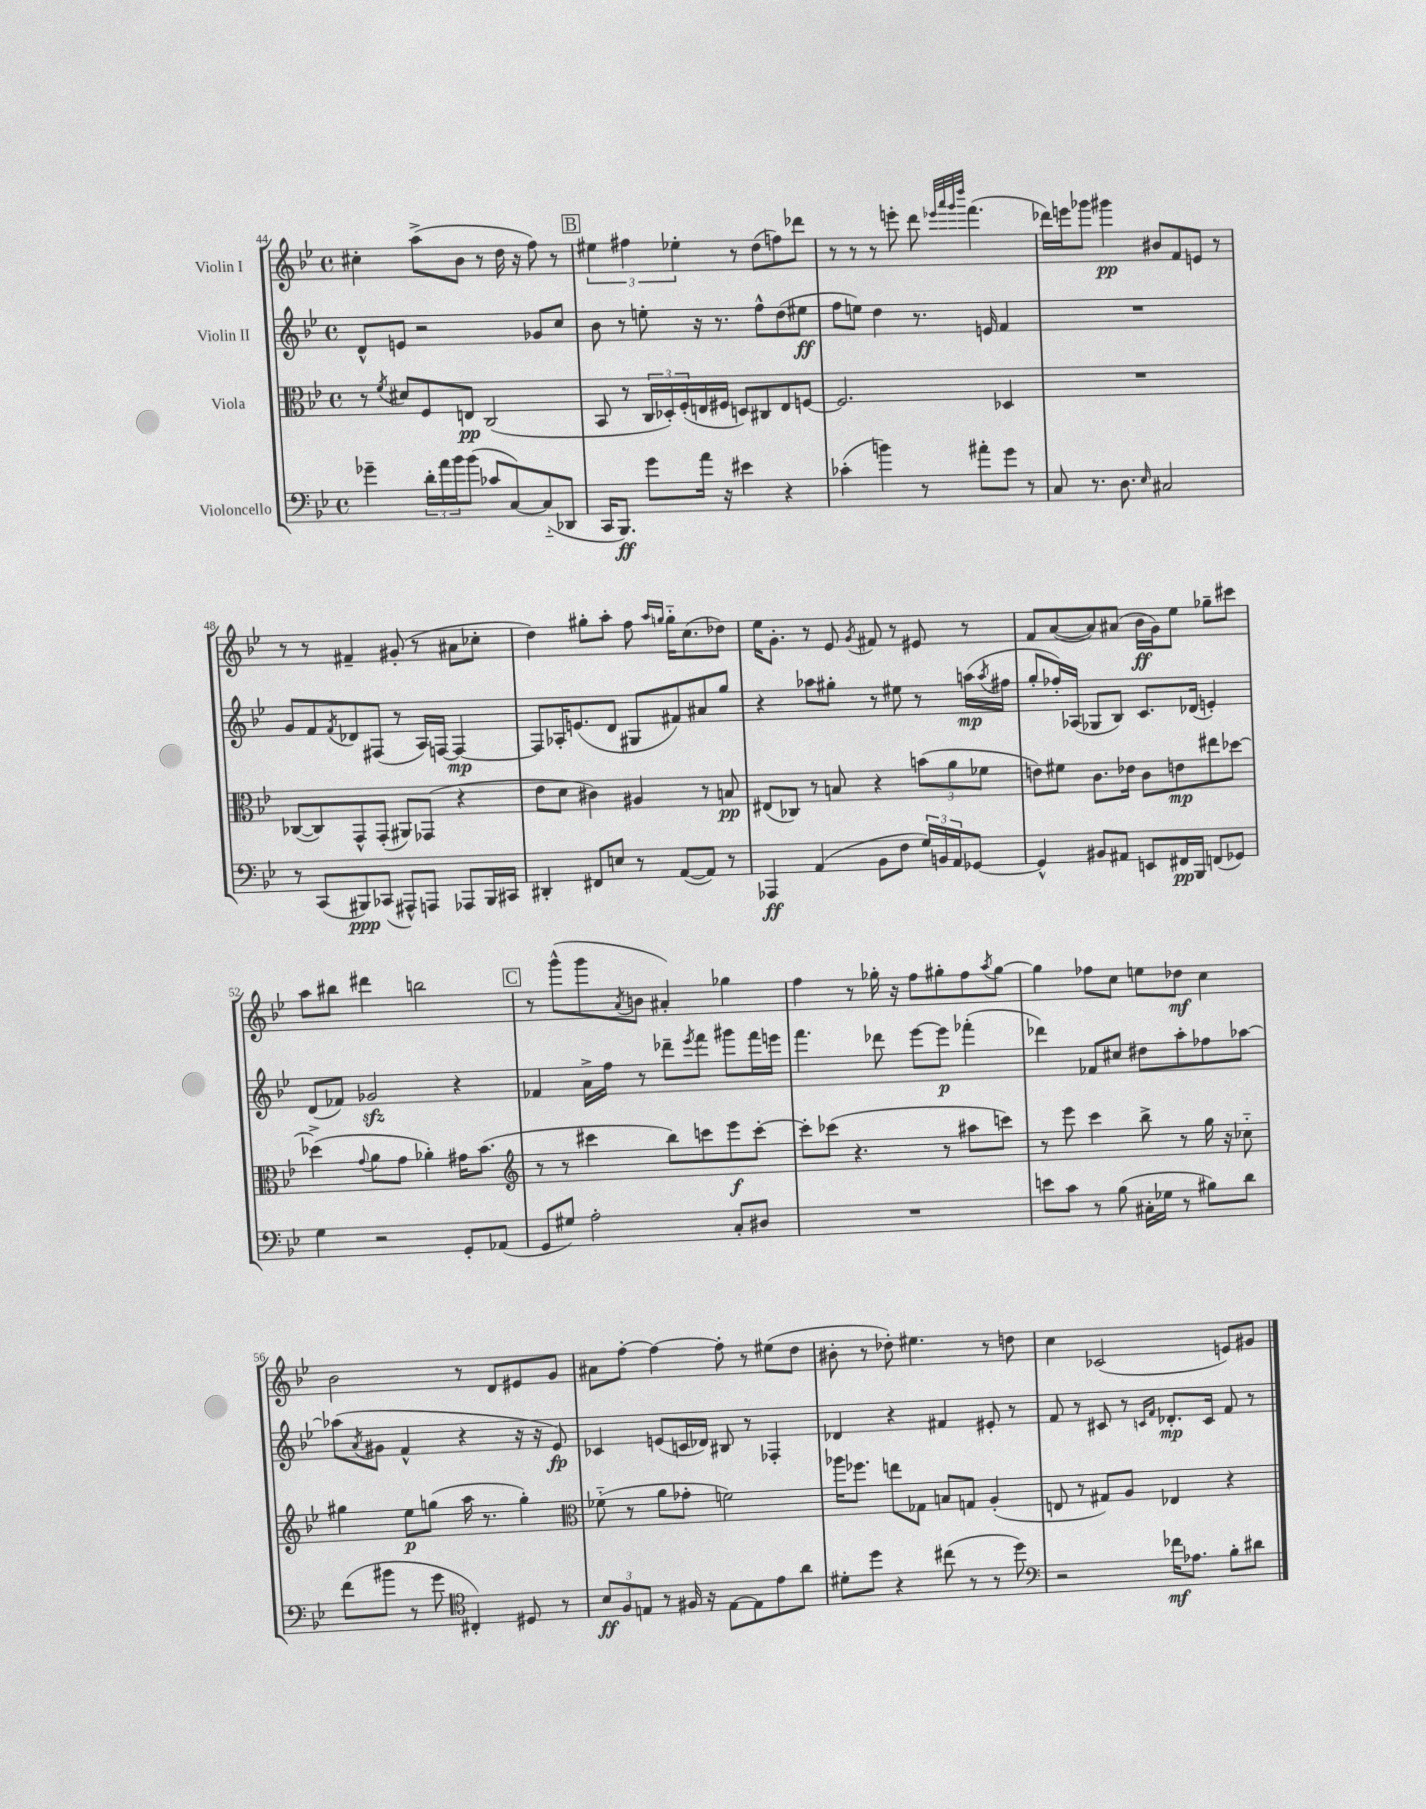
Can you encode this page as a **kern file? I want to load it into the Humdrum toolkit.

**kern	**kern	**kern	**kern
*staff4	*staff3	*staff2	*staff1
*clefF4	*clefC3	*clefG2	*clefG2
*k[b-e-]	*k[b-e-]	*k[b-e-]	*k[b-e-]
*M4/4	*M4/4	*M4/4	*M4/4
*met(c)	*met(c)	*met(c)	*met(c)
4g-~	8r	8d^^	4cc#'
.	8qf	.	.
.	8d#	8e	.
24d'	8F	2r	(8aa^
24a	.	.	.
24b-	.	.	.
(8b-	8E	.	8b-
8c-	(2C	.	8r
[8C)	.	.	16dd
.	.	.	16r
(8C'~]	.	8g-	8ff)
8DD-	.	8cc	8r
=	=	=	=
16CC	8BB-	8b-	6ee#
8.BBB-)	.	.	.
.	8r	8r	.
.	.	.	6ff#
8g	24C	8ee'	.
.	24D-')	.	.
.	(24F'	.	6ee-'
16a	16E	16r	.
16r	16F#	8.r	.
4e#	8D)	.	8r
.	8C#	8ff^^	(8dd
4r	8E	(8dd	8ff)
.	[8F	8ee#	8ddd-
=	=	=	=
(4c-'	2.F]	8ff	8r
.	.	8ee)	8r
4b)	.	4dd	8r
.	.	.	8eee'
8r	.	8.r	8ddd
.	.	.	32qqeee-
.	.	.	32qqaaa
.	.	.	32qqggg
.	.	.	32qqdddd
8a#'	.	.	(4.fff
.	.	16e	.
8g	4D-	4f	.
8r	.	.	.
=	=	=	=
8C	1r	1r	16ddd-)
.	.	.	16eee
8.r	.	.	8ggg-
.	.	.	4ggg#
8.D	.	.	.
16qqE-	.	.	.
2C#	.	.	8b#
.	.	.	8f
.	.	.	8e
.	.	.	8r
=	=	=	=
8r	([8C-	8g	8r
(8CC	8C-])	8f	8r
.	.	8qf	.
8BBB#)	8GG^^	8d-	4f#~
(8CC-	(8GG'	(8F#	.
8AAA#^^)	8AA#)	8r	(8g#'
8AAA	(8GG-	16A)	8r
.	.	[16F	.
8AAA-	4r	4F_	8a#
16BBB#	.	.	8cc-'
16CC#	.	.	.
=	=	=	=
4DD#'	8e-	8F]	4dd)
.	8d	16A-'	.
.	.	(8.e	.
8FF#	4c#)	.	8gg#'
8E	.	8d	8aa'
8r	4A#	8G#	8ff
.	.	.	16qqaa
.	.	.	16qqgg
([8AA	.	8f#)	16gg'~
.	.	.	(8.cc
8AA])	8r	8a#	.
8r	8B	8gg	8dd-)
=	=	=	=
4AAA-	(8E#	4r	16ee-
.	.	.	8.g'
.	8C-)	.	.
(4AA	8r	8aa-	8r
.	8B	8gg#'	8e-
.	.	.	8qg
8BB-	4r	8r	8f#
8F	.	8ee#	8r
24G)	(12b	8r	8e#
24BB	.	.	.
24AA	12a	.	.
[8GG-	.	(16aa	8r
.	12f-	.	.
.	.	8qaa	.
.	.	16ff#	.
=	=	=	=
4GG-^^]	8e)	8gg'	8f
.	8f#	16ff-')	([8a
.	.	(16A-	.
8BB#	8.c	8G-	8a])
8AA#	.	8B-)	(8a#
.	16e-	.	.
8EE	8c	8.c	16b-
.	.	.	16g)
16FF#	8e	.	8ee-
16BBB-	.	(16d-	.
(8FF	8ee#	4e')	8gg-~
8GG-)	[8dd-	.	8ccc#
=	=	=	=
4G	(4dd-^]	(8d	8aa
.	.	8f-)	8bb#
.	8qqg	.	.
2r	8a	2g-	4ddd#
.	8g	.	.
.	4a-')	.	2bb
8GG'	16g#	4r	.
.	(8.b-	.	.
(8AA-	.	.	.
=	=	=	=
*	*clefG2	*	*
8GG	8r	4f-	8r
8G#)	8r	.	(8ggg^^
2A'	4ccc#	16a^	8ggg
.	.	16ff	.
.	.	.	8qa
.	.	8r	8b
.	8bb-)	8ddd-~	4a#')
.	.	8qeee-	.
.	8ccc	8fff	.
8C'	8eee-	8ggg#	4gg-
8D#	[8ccc'	16fff	.
.	.	16eee	.
=	=	=	=
1r	8ccc']	4.fff	4ff
.	(8ccc-	.	.
.	4.r	.	8r
.	.	8ddd-	16gg-'
.	.	.	16r
.	.	[8eee-	8ff
.	8r	8eee-]	8gg#'
.	8aa#	(4fff-'	8ff
.	.	.	8qaa
.	8ccc)	.	[8gg#
=	=	=	=
8e	8r	4ddd-)	4gg#]
8c	8eee-	.	.
8r	4ccc	8f-	8ff-
(8B-	.	8cc#	8cc
16C#'	8bb-^	8dd#	8ee
16G-	.	.	.
8r	8r	8aa'	8dd-
8B#)	16gg	8ff-	4cc
.	16r	.	.
8d	8cc-'~	[8aa-	.
=	=	=	=
(8f	4gg#	(8aa-]	2b-
.	.	8qa	.
8b#	.	8g#	.
8r	8ee-	4f^^	.
8g	(8gg	.	.
*clefC4	*	*	*
4C#')	16aa	4r	8r
.	8.r	.	.
.	.	.	8d
8D#	4gg')	16r	8e#
.	.	16r	.
8r	.	8e-)	8g
=	=	=	=
*	*clefC3	*	*
12B-	(8f-'~	4c-	8a#
12F	.	.	.
.	8r	.	[8ff'
12E	.	.	.
8r	8a	(8e	4ff_
16F#	8g-'	16c	.
16r	.	16d-)	.
[8E	2f)	8B#	8ff']
8E]	.	8r	8r
8e-	.	4F-'	(8ee#
8a	.	.	8dd
=	=	=	=
8d#'	16aa-	4d-	8b#'
.	8.ff-	.	.
8dd	.	.	8r
4r	8ee	4r	8dd-')
.	8G-	.	4.ee#
(8cc#	8B	4f#	.
8r	8G	.	.
8r	(4A'	8e#'	8r
8dd)	.	8r	8dd
=	=	=	=
*clefF4	*	*	*
2r	8E	8f	4cc
.	8r	8r	.
.	8G#)	8c#	(2c-
.	8A	8r	.
.	.	16qqc	.
.	.	16qqf	.
16f-	4E-	8.d-'	.
8.A-	.	.	.
.	.	16c	.
8B-'	4r	8f	8e)
8d#	.	8r	8g#
==	==	==	==
*-	*-	*-	*-
